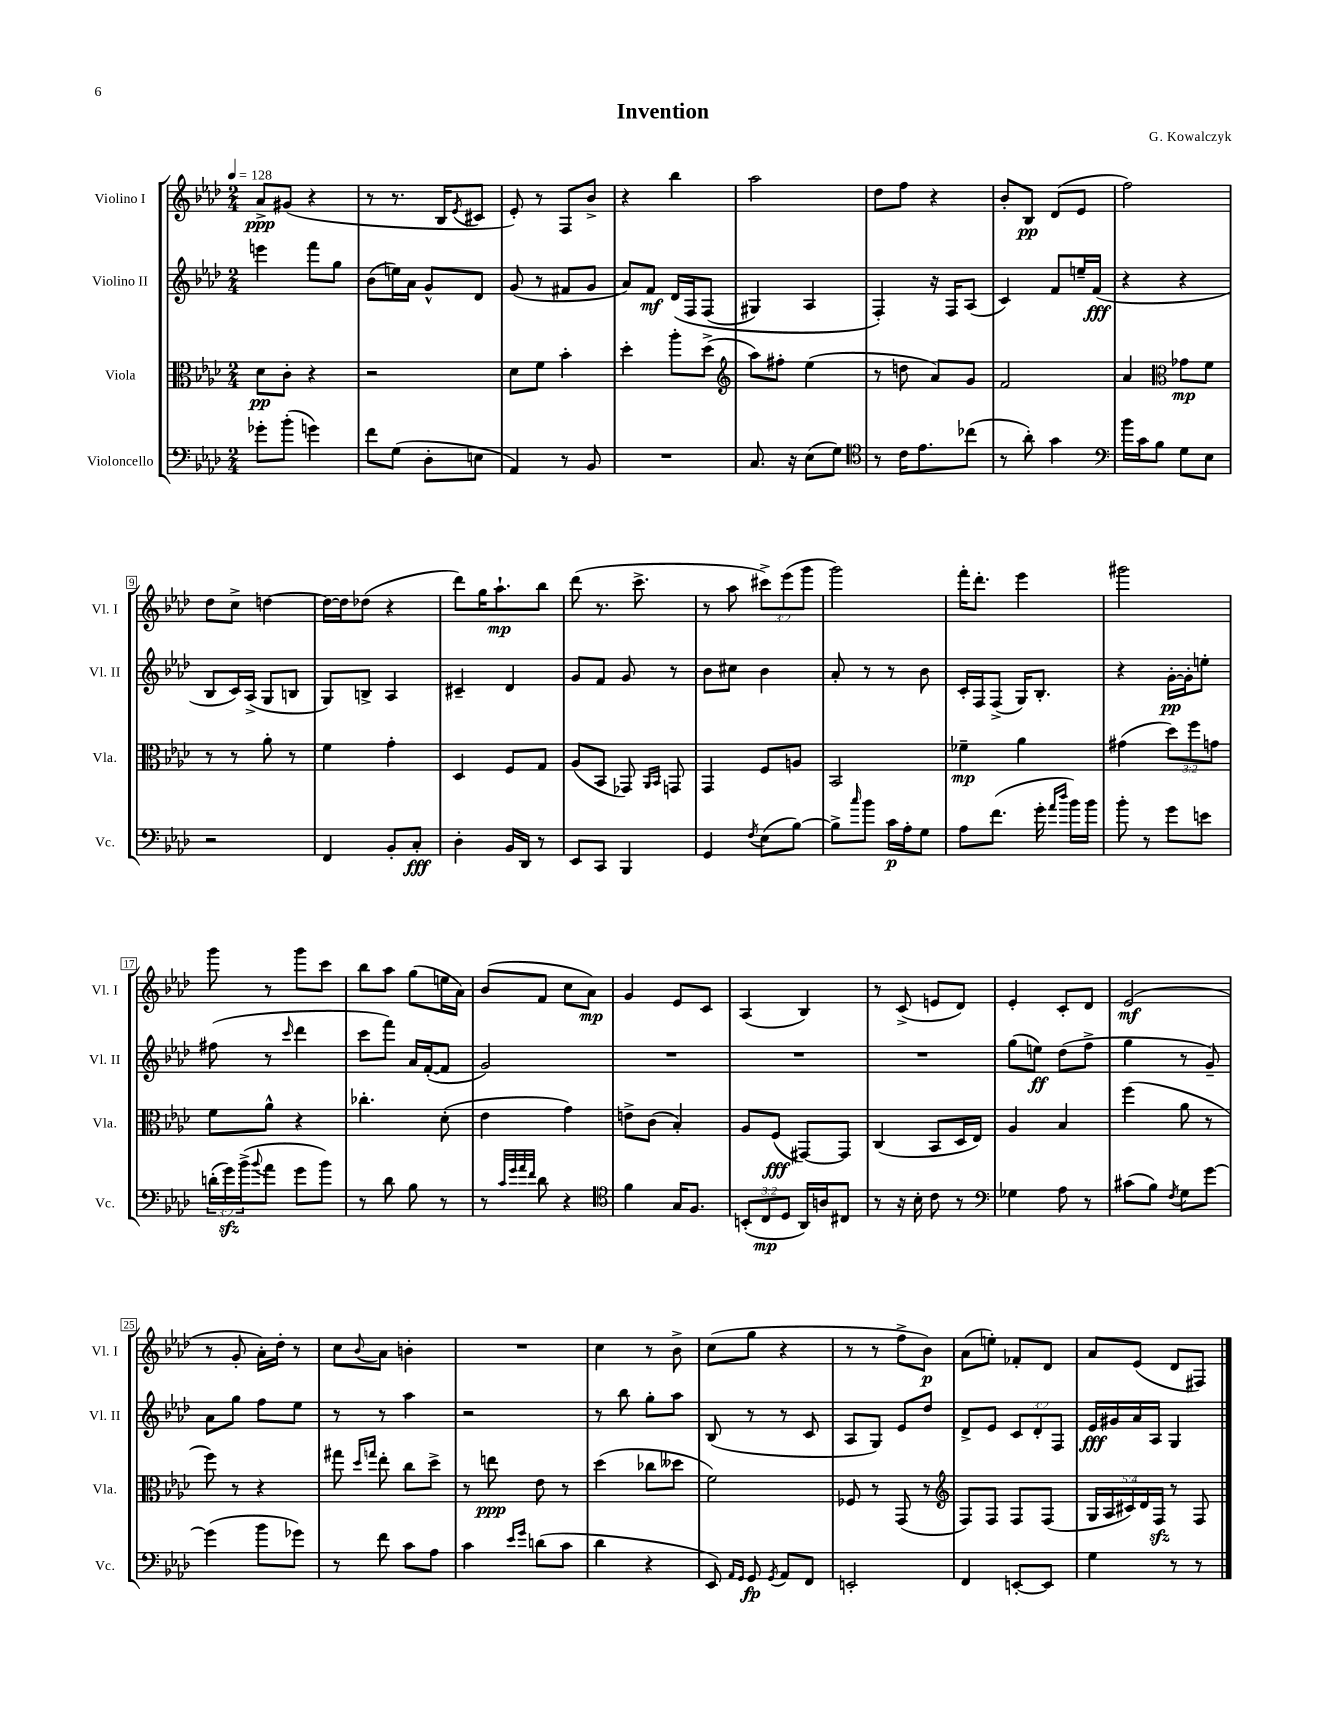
\header { title = "Invention" composer = "G. Kowalczyk" }
<<
\new StaffGroup <<
\new Staff = "s0" \with { instrumentName = "Violino I" shortInstrumentName = "Vl. I" } {
    \clef treble \key aes \major \numericTimeSignature \time 2/4 \override Staff.TupletNumber.text = #tuplet-number::calc-fraction-text \tempo 4 = 128
    aes'8->\ppp gis'8( r4 |
    r8 r8. bes16 \acciaccatura { ees'8 } cis'8 |
    ees'8-.) r8 f8 bes'8-> |
    r4 bes''4 |
    aes''2 |
    des''8 f''8 r4 |
    bes'8-. bes8\pp des'8( ees'8 |
    f''2) |
    des''8 c''8-> d''4~ |
    d''16~ d''16 des''8( r4 |
    des'''8) g''16 aes''8.-!\mp bes''8 |
    des'''8( r8. c'''8.-> |
    r8 aes''8 \tuplet 3/2 { cis'''8->) ees'''8( g'''8 } |
    g'''2) |
    f'''16-. des'''8.-. ees'''4 |
    gis'''2 |
    g'''8 r8 g'''8 c'''8 |
    bes''8 aes''8 g''8( e''16 aes'16) |
    bes'8( f'8 c''8 aes'8\mp) |
    g'4 ees'8 c'8 |
    aes4( bes4) |
    r8 c'8->( e'8 des'8) |
    ees'4-. c'8-. des'8 |
    ees'2\mf( |
    r8 g'8-. aes'16-.) des''16-. r8 |
    c''8 \appoggiatura { bes'8 } aes'8 b'4-. |
    R2 |
    c''4 r8 bes'8-> |
    c''8( g''8 r4 |
    r8 r8 f''8-> bes'8\p) |
    aes'8( e''8-.) fes'8-. des'8 |
    aes'8 ees'8( des'8 fis8) \bar "|." |
}
\new Staff = "s1" \with { instrumentName = "Violino II" shortInstrumentName = "Vl. II" } {
    \clef treble \key aes \major \numericTimeSignature \time 2/4 \override Staff.TupletNumber.text = #tuplet-number::calc-fraction-text
    e'''4 f'''8 g''8 |
    bes'8( e''16) aes'16 g'8-^ des'8 |
    g'8( r8 fis'8 g'8 |
    aes'8) f'8\mf des'16\( f16 f8( |
    gis4) aes4 |
    f4-.\) r16 f16 aes8( |
    c'4) f'8 e''16-- f'16\fff( |
    r4 r4 |
    bes8 c'16) aes16->( g8 b8 |
    g8) b8-> aes4 |
    cis'4-- des'4 |
    g'8 f'8 g'8 r8 |
    bes'8 cis''8 bes'4 |
    aes'8-. r8 r8 bes'8 |
    c'16-. f16 f8->( g16) bes8.-. |
    r4 g'16~-.\pp g'16-. e''8-. |
    fis''8( r8 \grace { c'''16 } des'''4 |
    c'''8 f'''8) aes'16 f'16~-.( f'8 |
    g'2) |
    R2 |
    R2 |
    R2 |
    g''8( e''8\ff) des''8( f''8-> |
    g''4 r8 g'8--) |
    aes'8 g''8 f''8 ees''8 |
    r8 r8 aes''4 |
    r2 |
    r8 bes''8 g''8-. aes''8 |
    bes8( r8 r8 c'8 |
    aes8 g8) ees'8 des''8 |
    des'8-> ees'8 \tuplet 3/2 { c'8 des'8-. f8 } |
    ees'16\fff gis'16 aes'16 aes16 g4 \bar "|." |
}
\new Staff = "s2" \with { instrumentName = "Viola" shortInstrumentName = "Vla." } {
    \clef alto \key aes \major \numericTimeSignature \time 2/4 \override Staff.TupletNumber.text = #tuplet-number::calc-fraction-text
    des'8\pp c'8-. r4 |
    r2 |
    des'8 f'8 bes'4-. |
    des''4-. aes''8-. des''8->( |
    \clef treble aes''8) fis''8-. ees''4( |
    r8 d''8 aes'8) g'8 |
    f'2 |
    aes'4 \clef alto ges'8\mp f'8 |
    r8 r8 aes'8-. r8 |
    f'4 g'4-. |
    des4 f8 g8 |
    aes8( bes,8 ges,8) \grace { aes,16 bes,16 } g,8 |
    g,4 f8 a8 |
    bes,2 |
    fes'4--\mp aes'4 |
    gis'4( \tuplet 3/2 { des''8) f''8 g'8 } |
    f'8 aes'8-^ r4 |
    ces''4.-. des'8-.( |
    ees'4 g'4) |
    e'8-> c'8( bes4-.) |
    aes8 f8\fff( gis,8~) gis,8 |
    c4( bes,8 des16 ees16) |
    aes4 bes4 |
    f''4( aes'8 r8 |
    f''8) r8 r4 |
    gis''8 \grace { des''16 g''16 } ees''8-. c''8 des''8-> |
    r8 e''8\ppp ees'8 r8 |
    des''4( ces''8 deses''8 |
    f'2) |
    fes8 r8 g,8( r8 |
    \clef treble f8) f8 f8 f8( |
    \tuplet 5/4 { g16 aes16 cis'16) des'16 f16\sfz } r8 f8 \bar "|." |
}
\new Staff = "s3" \with { instrumentName = "Violoncello" shortInstrumentName = "Vc." } {
    \clef bass \key aes \major \numericTimeSignature \time 2/4 \override Staff.TupletNumber.text = #tuplet-number::calc-fraction-text
    ges'8-. bes'8-.( g'4) |
    f'8 g8( des8-. e8 |
    aes,4) r8 bes,8 |
    R2 |
    c8. r16 ees8( g8) |
    \clef tenor r8 c'16 ees'8. ces''8( |
    r8 aes'8-.) g'4 |
    \clef bass bes'16 c'16 bes8 g8 ees8 |
    r2 |
    f,4 bes,8-. c8-.\fff |
    des4-. bes,16 des,16 r8 |
    ees,8 c,8 bes,,4 |
    g,4 \acciaccatura { f8 } ees8( bes8~) |
    bes8-> \grace { c''16 } bes'8 c'16\p aes16-. g8 |
    aes8 f'8.( g'16-. \grace { aes'16 des''16 } bes'16) bes'16 |
    bes'8-. r8 g'8 e'8 |
    \tuplet 3/2 { d'16-.( g'16\sfz) bes'16->( } \appoggiatura { bes'8 } aes'8 g'8 bes'8) |
    r8 des'8 bes8 r8 |
    r8 \grace { c'32 g'32 aes'32 f'32 } des'8 r4 |
    \clef tenor f'4 g16 f8. |
    \tuplet 3/2 { b,8-.( c8\mp des8 } aes,16) a16 cis8 |
    r8 r16 bes16-. c'8 r8 |
    \clef bass ges4 aes8 r8 |
    cis'8( bes8) \acciaccatura { f8 } g8 g'8~ |
    g'4( bes'8 ges'8) |
    r8 f'8 c'8 aes8 |
    c'4 \grace { ees'16 g'16 } d'8( c'8 |
    des'4 r4 |
    ees,8) \grace { aes,16 g,16 } g,8\fp \acciaccatura { g,8 } aes,8 f,8 |
    e,2-. |
    f,4 e,8~-. e,8 |
    g4 r8 r8 \bar "|." |
}
>>
>>
\layout { \context { \Score \override BarNumber.stencil = #(make-stencil-boxer 0.1 0.3 ly:text-interface::print) } }
